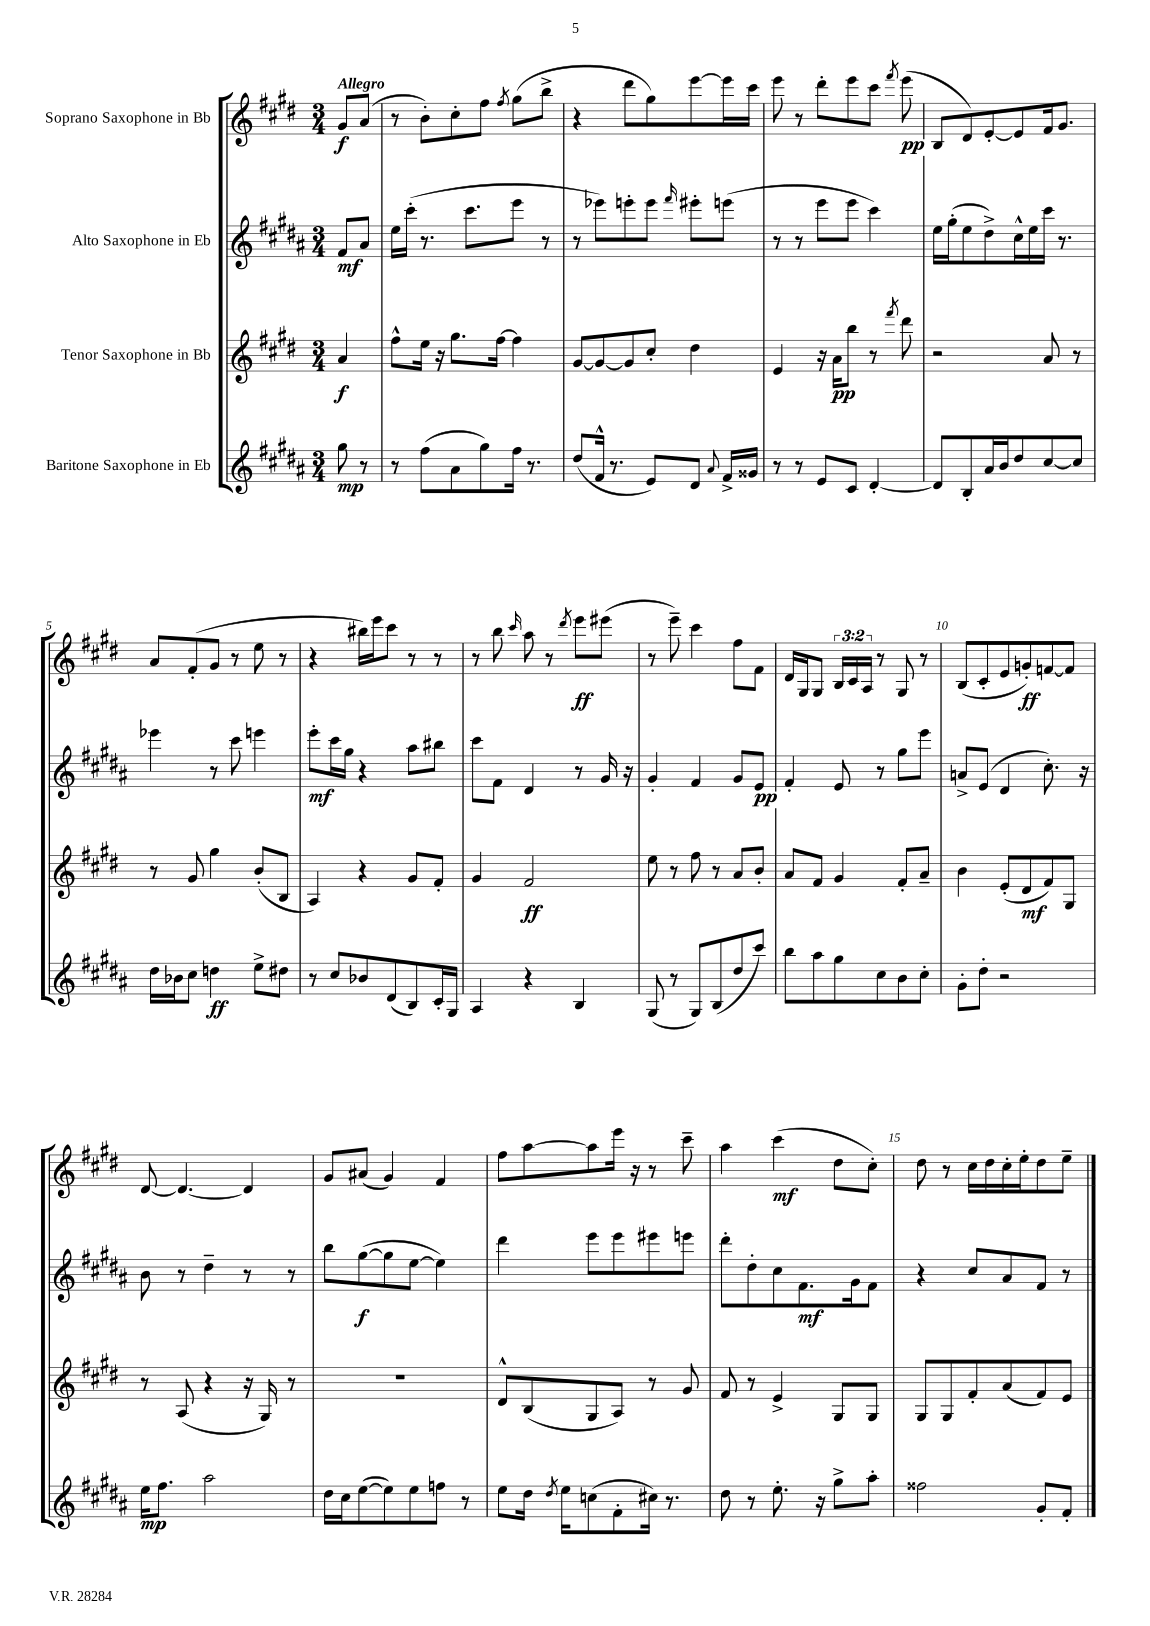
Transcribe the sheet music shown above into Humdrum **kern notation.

**kern	**kern	**kern	**kern
*staff4	*staff3	*staff2	*staff1
*clefG2	*clefG2	*clefG2	*clefG2
*k[f#c#g#d#a#]	*k[f#c#g#d#]	*k[f#c#g#d#a#]	*k[f#c#g#d#]
*M3/4	*M3/4	*M3/4	*M3/4
8gg#	4a	8f#	8g#
8r	.	8a#	(8a
=	=	=	=
8r	8ff#^^	16ee	8r
.	.	(16ccc#'	.
(8ff#	16ee	8.r	8b')
.	16r	.	.
8a#	8.gg#	.	8cc#'
.	.	8.ccc#	.
8gg#)	.	.	8ff#
.	[16ff#	.	.
.	.	.	8qff#
16ff#	4ff#]	8eee	(8gg#
8.r	.	.	.
.	.	8r	8bb^
=	=	=	=
(8dd#	[8g#	8r	4r
16f#^^	8g#_	8eee-)	.
8.r	.	.	.
.	8g#]	8eee'	8ddd#
8e)	8cc#'	8eee	8gg#)
.	.	16qqfff#	.
8d#	4dd#	8eee#'	[8eee
8qqa#	.	.	.
16f#^	.	(8eee	16eee]
16g##	.	.	16ccc#
=	=	=	=
8r	4e	8r	8eee
8r	.	8r	8r
8e	16r	8eee	8ddd#'
.	16a	.	.
8c#	8bb	8eee	8eee
[4d#'	8r	4ccc#)	8ccc#
.	8qfff#	.	8qfff#
.	8ddd#	.	(8eee
=	=	=	=
8d#]	2r	16ee	8B
.	.	(16gg#'	.
8B'	.	8ee	8d#)
16a#	.	8dd#^)	[8e'
16b	.	.	.
8dd#	.	16cc#^^	8e]
.	.	16ee	.
[8cc#	8a	16ccc#	16f#
.	.	8.r	8.g#
8cc#]	8r	.	.
=	=	=	=
16dd#	8r	4eee-	8a
16b-	.	.	.
8cc#	8g#	.	(8f#'
4dd	4gg#	8r	8g#
.	.	8ccc#	8r
8ee^	(8b'	4eee	8ee
8dd#	8B	.	8r
=	=	=	=
8r	4A)	8eee'	4r
8cc#	.	16ccc#	.
.	.	16gg#	.
8b-	4r	4r	16bb#)
.	.	.	16eee
(8d#	.	.	8ccc#
8B)	8g#	8aa#	8r
16c#'	8f#'	8bb#	8r
16G#	.	.	.
=	=	=	=
4A#	4g#	8ccc#	8r
.	.	8f#	8bb
.	.	.	16qqccc#
4r	2f#	4d#	8aa
.	.	.	8r
.	.	.	8qddd#
4B	.	8r	8eee
.	.	16g#	(8eee#
.	.	16r	.
=	=	=	=
(8G#	8ee	4g#'	8r
8r	8r	.	8eee~)
8G#)	8ff#	4f#	4ccc#
(8B	8r	.	.
8dd#	8a	8g#	8ff#
8ccc#)	8b'	8e	8f#
=	=	=	=
8bb	8a	4f#'	16d#
.	.	.	16G#
8aa#	8f#	.	8G#
8gg#	4g#	8e	24B
.	.	.	24c#
.	.	.	24A
8cc#	.	8r	8r
8b	8f#'	8gg#	8G#
8cc#'	8a~	8eee	8r
=	=	=	=
8g#'	4b	8a^	(8B
8dd#'	.	(8e	8c#'
2r	(8e'	4d#	8e
.	8d#	.	8g')
.	8f#)	8.cc#')	[8f
.	8G#	.	8f]
.	.	16r	.
=	=	=	=
16ee	8r	8b	[8d#
8.ff#	.	.	.
.	(8A	8r	4.d#_
2aa#	4r	4dd#~	.
.	16r	8r	4d#]
.	16G#)	.	.
.	8r	8r	.
=	=	=	=
16dd#	2.r	8bb	8g#
16cc#	.	.	.
([8ee	.	([8gg#	(8a#
8ee])	.	8gg#]	4g#)
8ee	.	[8ee	.
8ff	.	4ee])	4f#
8r	.	.	.
=	=	=	=
8ee	8d#^^	4ddd#	8ff#
16dd#	(8B	.	[8aa
8qdd#	.	.	.
16ee	.	.	.
(8cc	8G#	8eee	8aa]
8f#'	8A)	8eee	16eee
.	.	.	16r
16cc#)	8r	8eee#	8r
8.r	.	.	.
.	8g#	8eee	8ccc#~
=	=	=	=
8dd#	8f#	8ddd#'	4aa
8r	8r	8dd#'	.
8.ee'	4e^	8cc#	(4ccc#
.	.	8.f#	.
16r	.	.	.
8gg#^	8G#	.	8dd#
.	.	16g#	.
8aa#'	8G#	8f#	8cc#')
=	=	=	=
2ff##	8G#	4r	8dd#
.	8G#	.	8r
.	8f#'	8cc#	16cc#
.	.	.	16dd#
.	(8a	8a#	16cc#'
.	.	.	16ee'
8g#'	8f#)	8f#	8dd#
8f#'	8e	8r	8ee~
==	==	==	==
*-	*-	*-	*-
